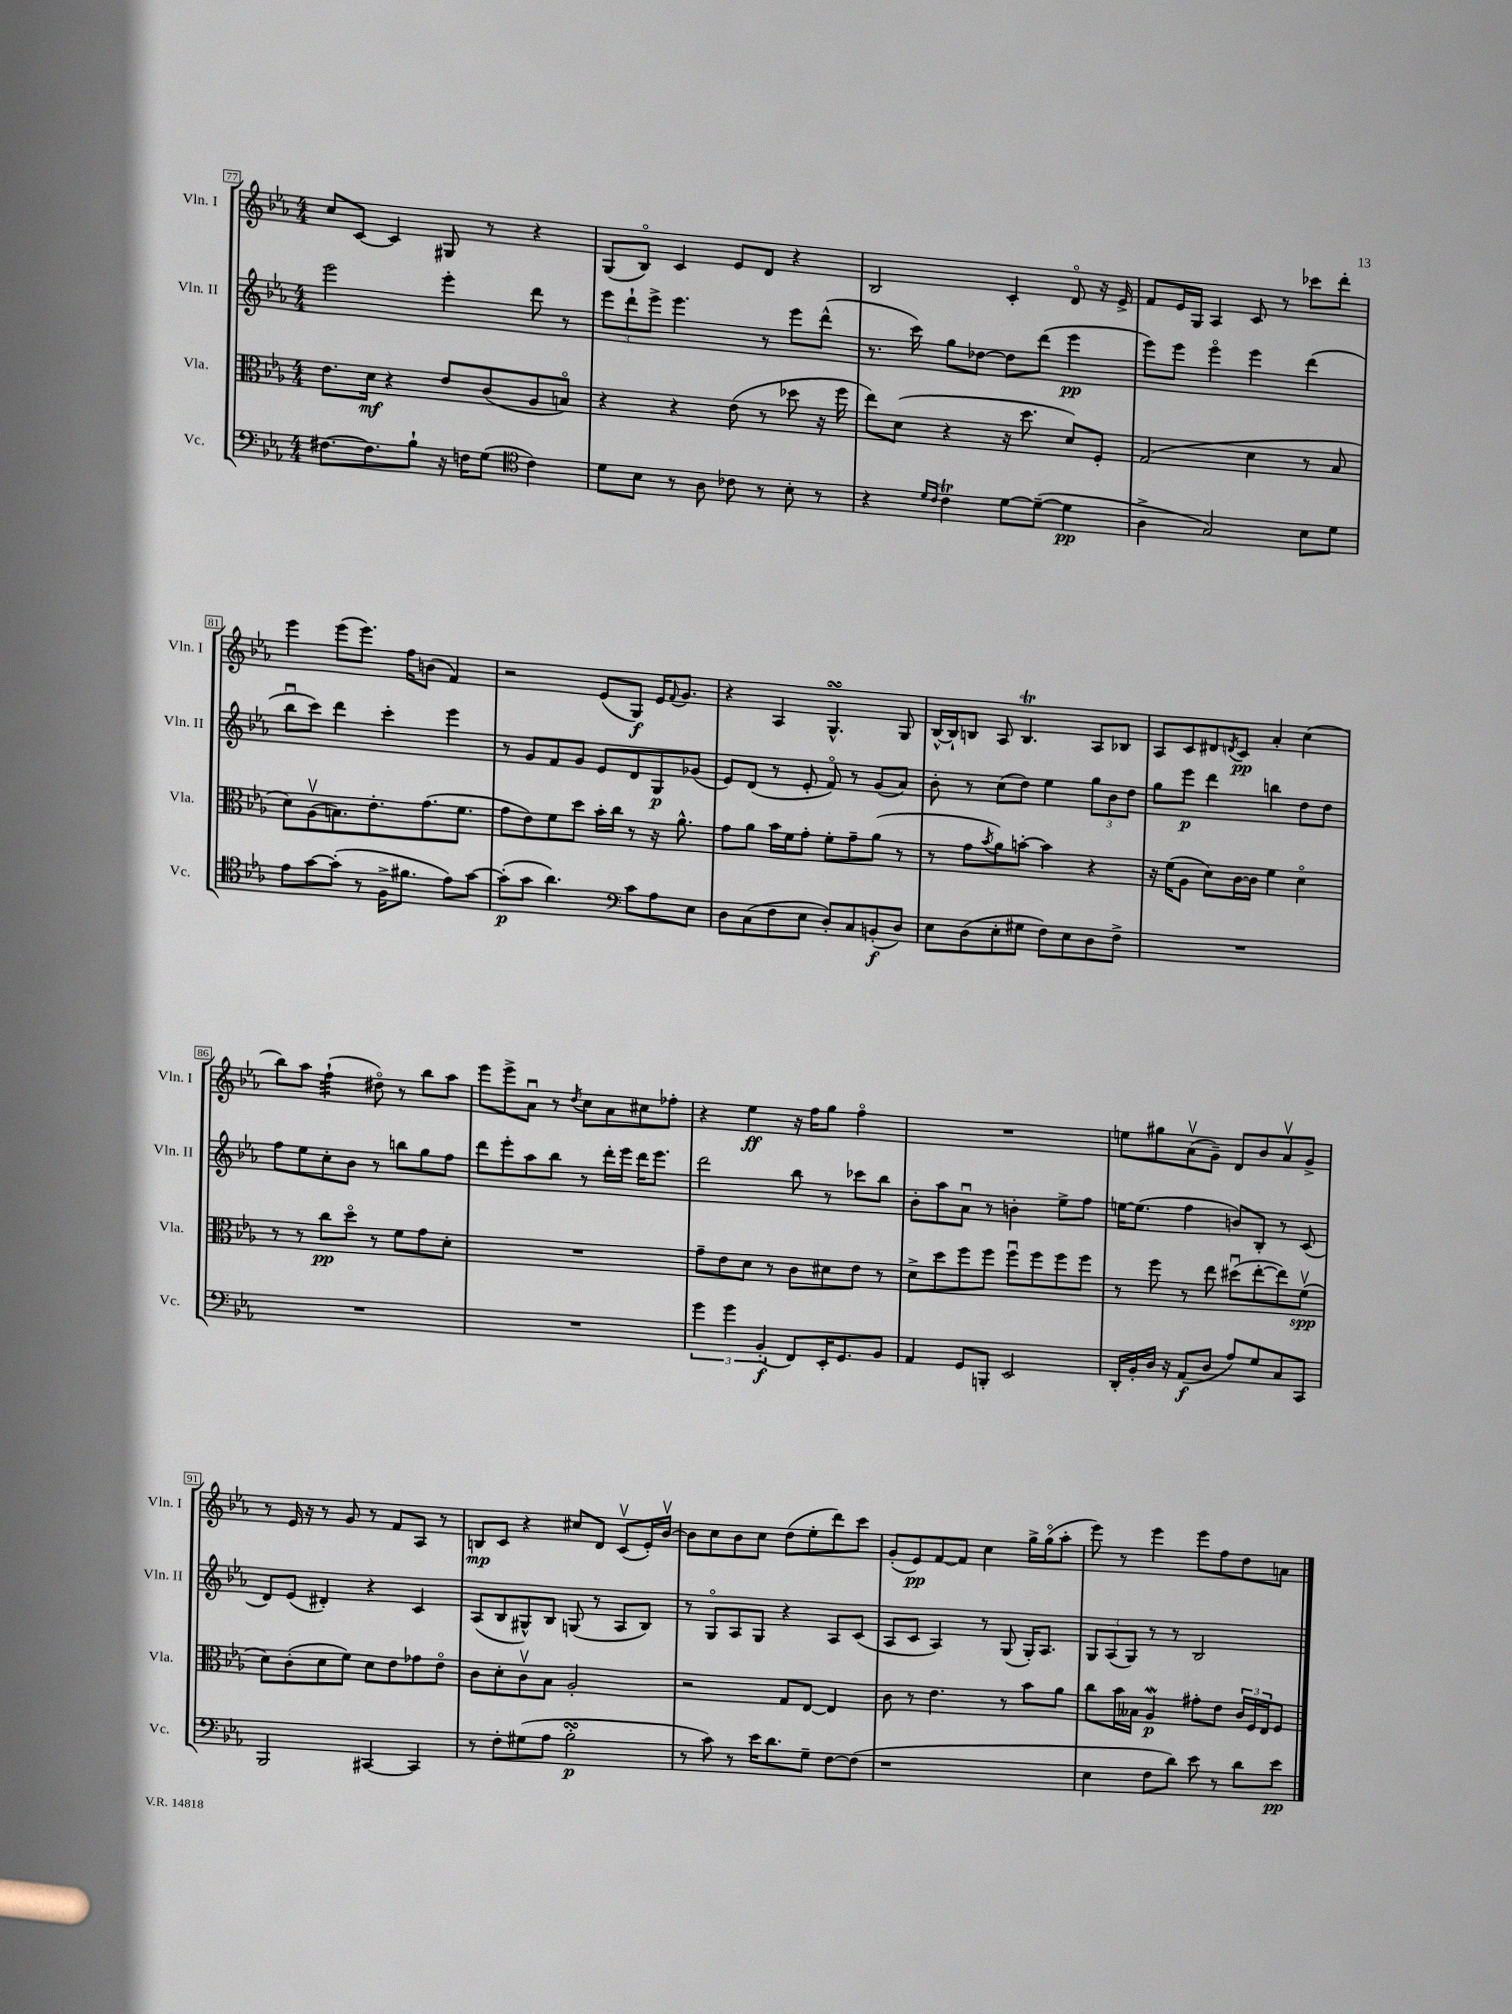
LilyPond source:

<<
\new StaffGroup <<
\new Staff = "s0" \with { instrumentName = "Vln. I" shortInstrumentName = "Vln. I" } {
    \clef treble \key ees \major \numericTimeSignature \time 4/4
    c''8 c'8~ c'4 gis8 r8 r4 |
    g8( bes8\flageolet) c'4 ees'8 d'8 r4 |
    bes2 c'4-. d'8\flageolet r16 ees'16-> |
    f'8 ees'16 g16 aes4 c'8 r8 ces'''8 d'''8-. |
    ees'''4 ees'''8( ees'''8.) f''16 b'8( f'4) |
    r2 ees'8( g8\f) ees'16 \appoggiatura { f'8 } g'8. |
    r4 aes4 g4.-^\turn g8 |
    bes16~-^ bes16-! b8 aes8 b4.\trill aes8 bes8 |
    aes8 c'8 dis'8 \acciaccatura { d'8 } c'8\pp aes'4-. c''4( |
    bes''8) aes''8 f''4:32-!( dis''8\flageolet) r8 bes''8 aes''8 |
    ees'''8 ees'''8-> aes'8\downbow r8 \acciaccatura { d''8 } c''8 aes'8 cis''8 fes''8-. |
    r4 ees''4\ff r16 f''16 g''8 f''4\flageolet |
    R1 |
    e''8 gis''8 aes'8\upbow( g'8--) d'8 bes'8 aes'8\upbow g'8-> |
    r8 ees'16 r16 r8 g'8 r8 f'8 aes8 r8 |
    b8\mp c'8 r4 cis''8 d'8 c'8\upbow( ees'16-.) bes'16~\upbow |
    bes'8 c''8 bes'8 c''8 d''8( ees''8-. d'''8) c'''8 |
    g'8-.( ees'8\pp) f'8~ f'8 c''4 g''16-> g''16\flageolet( aes''8-. |
    ees'''8) r8 ees'''4 ees'''8 f''8 d''8 a'8 \bar "|." |
}
\new Staff = "s1" \with { instrumentName = "Vln. II" shortInstrumentName = "Vln. II" } {
    \clef treble \key ees \major \numericTimeSignature \time 4/4
    ees'''2 ees'''4-. d'''8 r8 |
    \tuplet 3/2 { ees'''8 d'''8-! ees'''8-> } ees'''4. r8 ees'''8 d'''8-^( |
    r8. c'''16) g''8 des''8~ des''8 d'''8( ees'''4\pp |
    ees'''8) ees'''8 ees'''4\flageolet ees'''4 d'''4( |
    bes''8\downbow c'''8) d'''4 c'''4-. ees'''4 |
    r8 g'8 f'8 g'8 ees'8 d'8 g8\p ges'8( |
    ees'8) d'8( r8 ees'8-. f'8\flageolet) r8 g'8( aes'8) |
    bes'8-. r8 c''8( d''8) ees''4 \tuplet 3/2 { g''8 bes'8 d''8 } |
    g''8 ees'''8\p d'''4 b''4 d''8 d''8 |
    f''8 ees''8 c''8-. bes'8 r8 b''8 g''8 f''8 |
    d'''8 ees'''8-. aes''8 bes''8 r8 d'''16-. ees'''16 d'''16 ees'''8. |
    d'''2 bes''8 r8 ces'''8 bes''8 |
    bes'8-. aes''8 aes'8\downbow r8 b'4-. ees''8-> f''8 |
    e''16~ e''8.( f''4 b'8) bes8-. r8 c'8( |
    d'8) ees'8( dis'4-.) r4 c'4 |
    aes8( bes8 gis8-^) bes8 g8( r8 aes8 bes8) |
    r8 g8\flageolet aes8 g8 r4 aes8 c'8( |
    aes8 c'8 aes4) r8 g8( g16-.) aes8. |
    \tuplet 3/2 { g8 aes8( g8) } r8 r8 bes2 \bar "|." |
}
\new Staff = "s2" \with { instrumentName = "Vla." shortInstrumentName = "Vla." } {
    \clef alto \key ees \major \numericTimeSignature \time 4/4
    ees'8. d'16\mf r4 ees'8 c'8( aes8 b8\flageolet) |
    r4 r4 ees'8( r8 des''8 r16 f''16 |
    ees''8) d'8( r4 r16 d''8. d'8) f8-. |
    g2( d'4 r8 bes8 |
    d'8) aes8\upbow( b8.) ees'8.-. g'8.( f'8. |
    g'8 ees'8) f'8 d''8 bes'16-. c''16 r8 r16 aes'8.-^ |
    g'8 aes'8 bes'16 f'16 g'8-. f'8-. g'8-- aes'8( r8 |
    r8 g'8 \acciaccatura { bes'8 } aes'8) b'8~-. b'4 r4 |
    r16 f'16( aes8 d'8) c'16~ c'16 f'4 d'4\flageolet |
    r8 r8 c''8\pp d''8\flageolet r8 f'8 g'8 d'8-. |
    R1 |
    g'8-- ees'8 d'8 r8 c'8 dis'8 ees'8 r8 |
    d'8-> d''8 f''8 f''8 f''8\downbow f''8 f''8 f''8 |
    r8 f''8 r8 ees''8 dis''8\downbow( ees''8~-. ees''8) f'8\upbow\spp( |
    d'8) c'8-.( d'8 f'8) d'8 ees'8 ges'8 ees'8\flageolet |
    c'8 d'8-. c'8\upbow bes8 aes2-. |
    r2 g8 ees8~ ees4 |
    c'8 r8 ees'4. r8 bes'8 aes'8 |
    c''8 bes'16 beses16 aes4\mordent\p gis'8-. ees'8 \tuplet 3/2 { c'16 f16 ees16 } f8 \bar "|." |
}
\new Staff = "s3" \with { instrumentName = "Vc." shortInstrumentName = "Vc." } {
    \clef bass \key ees \major \numericTimeSignature \time 4/4
    fis8.~ fis8. bes8-! r16 f16 g8( \clef tenor c'4) |
    d'8 bes8 r8 aes8 ces'8 r8 bes8-. r8 |
    r4 \grace { d'16 c'16 } c'4\trill d'8~ d'8~--( d'4\pp |
    aes4-> g2) bes8 d'8 |
    ees'8 g'8~ g'8-.( r8 f16-> fis'8. ees'8) g'8~ |
    g'8-.\p( g'8 aes'4.) \clef bass c'8 aes8 ees8 |
    d8 c8( f8 ees8 d8-.) c8 b,8-.\f( d8) |
    ees8 d8( ees8-. gis8 f8) ees8 d8 f8-> |
    R1 |
    R1 |
    R1 |
    \tuplet 3/2 { g'4 g'4 bes,4-.\f( } f,8) ees,16-. g,8. bes,8 |
    aes,4 g,8 b,,8-. ees,2 |
    d,16-. bes,16-. d16 r16 aes,8\f( d8 aes8) g8 c8 c,8 |
    bes,,2 cis,4~ cis,4 |
    r8 f8-. gis8( aes8 bes2-.\turn\p |
    r8 c'8) r8 ees'16 d'8. g8-- f8~ f8( |
    r1 |
    ees4 f8 d'8) ees'8 r8 d'8 ees'8\pp \bar "|." |
}
>>
>>
\layout { \context { \Score currentBarNumber = #77 \override BarNumber.stencil = #(make-stencil-boxer 0.1 0.3 ly:text-interface::print) } }
